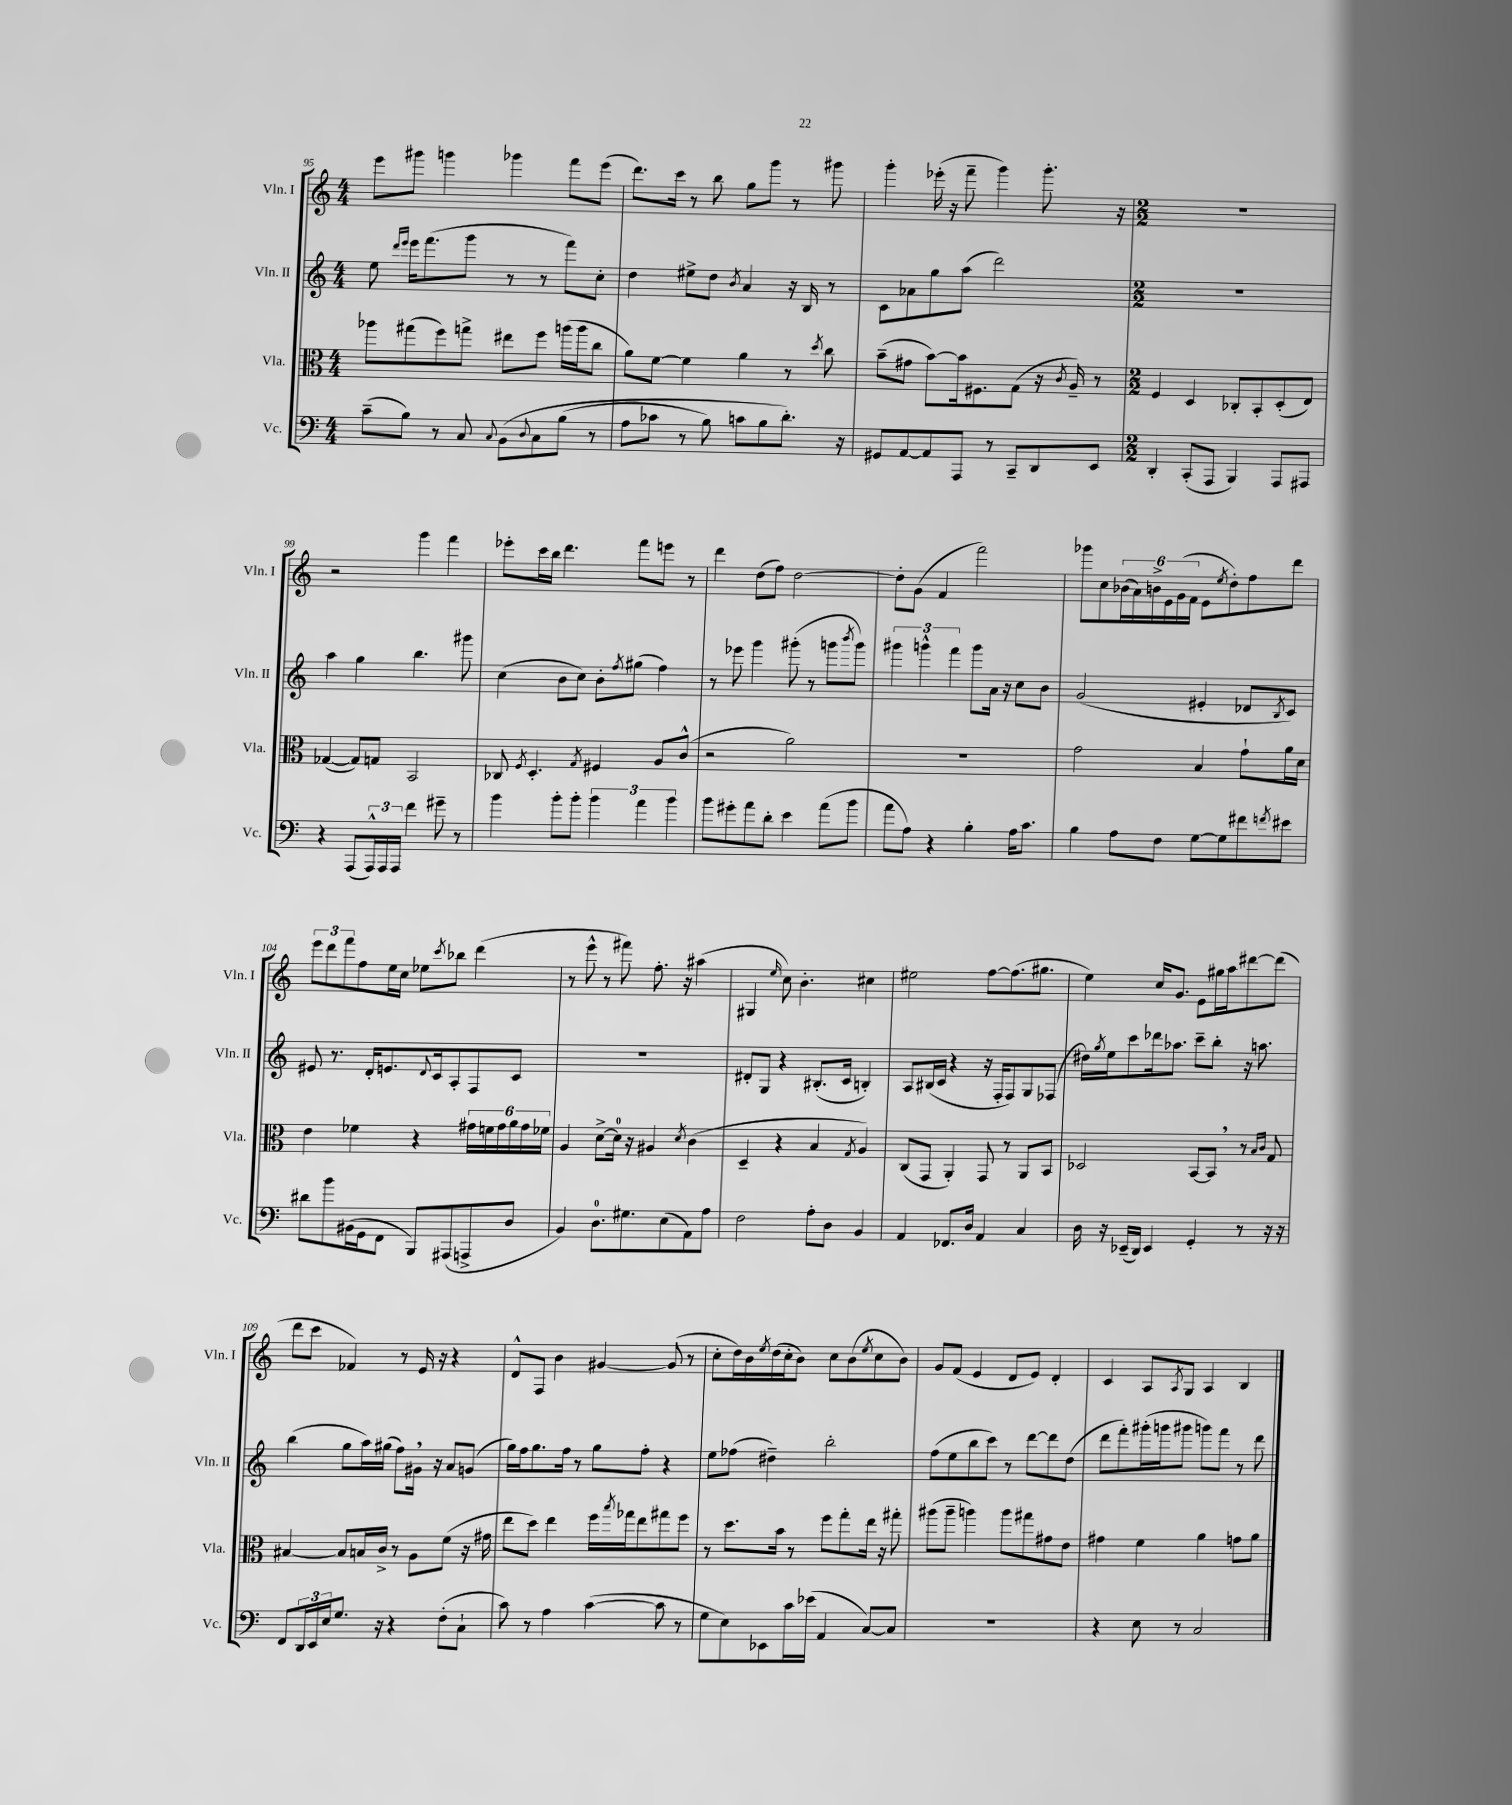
<<
\new StaffGroup <<
\new Staff = "s0" \with { instrumentName = "Vln. I" shortInstrumentName = "Vln. I" } {
    \clef treble \key c \major \numericTimeSignature \time 4/4
    e'''8 gis'''8 g'''4 ges'''4 f'''8 e'''8( |
    d'''8.) c'''16 r8 b''8 g''8 g'''8 r8 gis'''8 |
    g'''4-. ees'''16-.( r16 f'''8-- g'''4) g'''8.-. r16 |
    \numericTimeSignature \time 2/2 R1 |
    r2 g'''4 f'''4 |
    ees'''8-. c'''16 b''16 d'''4. f'''8 e'''8 r8 |
    d'''4 d''8( f''8) d''2~ |
    d''8-. g'8( f'4 f'''2) |
    ges'''8 c''8 \tuplet 6/4 { bes'16( a'16) b'16-> e'16 g'16( f'16 } e'8 \acciaccatura { e''8 } d''8-.) f''8 d'''8 |
    \tuplet 3/2 { e'''8 d'''8 f'''8 } f''8 e''16 c''16 ees''8 \acciaccatura { c'''8 } bes''8 d'''4( |
    r8 e'''8-^ r8 fis'''8) f''8.-. r16 ais''4( |
    gis4 \grace { e''16 } c''8) b'4.-. cis''4 |
    eis''2 f''8~ f''8.( gis''8. |
    e''4) c''16 g'8. e'8 gis''16 a''16 dis'''8~ dis'''8( |
    d'''8 c'''8 fes'4) r8 e'16 r16 r4 |
    d'8-^ f8 b'4 gis'4~ gis'8( r8 |
    c''8-. d''16) b'16 \acciaccatura { e''8 } d''16( c''16-. b'8) c''8 b'8( \acciaccatura { e''8 } c''8 b'8) |
    g'8 f'8( e'4 d'8 e'8) d'4-. |
    c'4 a8 \acciaccatura { a8 } g8 a4 b4 \bar "|." |
}
\new Staff = "s1" \with { instrumentName = "Vln. II" shortInstrumentName = "Vln. II" } {
    \clef treble \key c \major \numericTimeSignature \time 4/4
    e''8 \grace { d'''16 e'''16 } e'''16 f'''8.( g'''8 r8 r8 f'''8) c''8-. |
    d''4 eis''8-> d''8 \acciaccatura { b'8 } a'4 r16 b16 r8 |
    c'8 aes'8 g''8 a''8( d'''2) |
    \numericTimeSignature \time 2/2 R1 |
    a''4 g''4 b''4. gis'''8 |
    c''4( b'8 c''8) b'8-. \acciaccatura { f''8 } gis''8( f''4) |
    r8 ees'''8 g'''4 gis'''8-.( r8 g'''8 \acciaccatura { b'''8 } g'''8) |
    \tuplet 3/2 { gis'''4 g'''4-^ f'''4 } g'''8 a'16 r16 c''8 b'8 |
    g'2( eis'4-. des'8 \acciaccatura { b8 } c'8) |
    eis'8 r8. d'16-. e'8. \appoggiatura { d'8 } c'16 a8-. f8 c'8 |
    R1 |
    dis'8-. g8 r4 bis8.-.( c'16 b4-.) |
    a8 bis16( c'16 r4 r16 f16-. f8) g8 fes8( |
    dis''16) \acciaccatura { g''8 } e''16 c'''8 des'''16 aes''8. c'''8-- b''8-. r16 a''8. |
    b''4( g''8 a''16) gis''16( f''8) gis'16 \breathe r16 a'8 g'8( |
    g''16) f''16 g''8. f''16 r8 g''8 f''8-. r4 |
    e''8 fes''8( dis''4--) b''2-. |
    f''8( e''8 b''8 c'''8) r8 d'''8~ d'''8 d''8( |
    d'''8 f'''8-.) gis'''16-.( g'''16 gis'''8 g'''8) f'''8 r8 d'''8 \bar "|." |
}
\new Staff = "s2" \with { instrumentName = "Vla." shortInstrumentName = "Vla." } {
    \clef alto \key c \major \numericTimeSignature \time 4/4
    aes''8 gis''8( f''8) g''8-> eis''8 f''8 a''16( a''16 c''8 |
    a'8) f'8~ f'4 a'4 r8 \acciaccatura { d''8 } c''8 |
    b'8--( gis'8 b'8~) b'16 fis8. g8( r16 \acciaccatura { c'8 } a16--) r8 |
    \numericTimeSignature \time 2/2 f4 d4 ces8-. b,8-. d8-.( e8) |
    ges4~( ges8) g8 b,2 |
    ces8 \acciaccatura { f8 } d4.-. \acciaccatura { g8 } fis4 a8 c'8-^( |
    r2 a'2) |
    R1 |
    g'2 b4 g'8-! a'16 d'16 |
    e'4 fes'4 r4 \tuplet 6/4 { gis'16 f'16 gis'16 a'16 gis'16 fes'16 } |
    a4 d'8~-> d'16-0 r16 ais4 \acciaccatura { d'8 } c'4( |
    d4-- r4 b4 \acciaccatura { g8 } a4) |
    c8( g,8 a,4-.) g,8 r8 a,8 b,8 |
    des2 b,8~ b,8 \breathe r8 \grace { b16 c'16 } g8 |
    bis4~ bis8 b16 c'16-> r8 a8 f'8( r16 gis'16 |
    e''8 d''8) e''4 f''16 \acciaccatura { b''8 } ges''16 e''8 gis''8 f''8 |
    r8 d''8. b'16 r8 f''8 g''8-. e''16 r16 gis''8-. |
    ais''8( ais''8-- a''4) a''8 gis''8 gis'8 e'8 |
    gis'4 f'4 a'4 g'8 a'8 \bar "|." |
}
\new Staff = "s3" \with { instrumentName = "Vc." shortInstrumentName = "Vc." } {
    \clef bass \key c \major \numericTimeSignature \time 4/4
    c'8--( b8) r8 c8 \appoggiatura { c8 } b,8\( \appoggiatura { d8 } c8 b8( r8 |
    a8 ces'8 r8 b8) c'8 b8 d'8.-.\) r16 |
    gis,8 a,8~ a,8 a,,8 r8 c,8-- d,8 e,8 |
    \numericTimeSignature \time 2/2 d,4-. c,8-.( a,,8 b,,4) a,,8 ais,,8 |
    r4 a,,8( \tuplet 3/2 { a,,16-^) a,,16 a,,16 } f'4 gis'8-- r8 |
    b'4 b'8-. b'8-. \tuplet 3/2 { b'4 a'4 b'4 } |
    b'8 gis'8-. a'8 d'8-. e'4 a'8( b'8 |
    a'8 a8) r4 b4-. a16 c'8. |
    b4 a8 f8 g8~ g8 fis'8 \acciaccatura { f'8 } eis'8 |
    dis'8 b'8 bis,16( g,16 f,8 b,,8) ais,,8( a,,8-> d8 |
    b,4) d8.-0 gis8. e8( a,8) a8 |
    f2 a8-. d8 b,4 |
    a,4 fes,8. d16 a,4 c4 |
    d16 r16 ees,16--( d,16) ees,4 g,4-. r8 r16 r16 |
    f,8 \tuplet 3/2 { d,16 e,16 e16 } g8. r16 r4 f8-.( c8-! |
    c'8) r8 a4 c'4~( c'8 r8 |
    g8 e8) ees,8 c'16 ees'16( a,4 c8~) c8 |
    R1 |
    r4 e8 r8 c2 \bar "|." |
}
>>
>>
\layout { \context { \Score currentBarNumber = #95 } }
